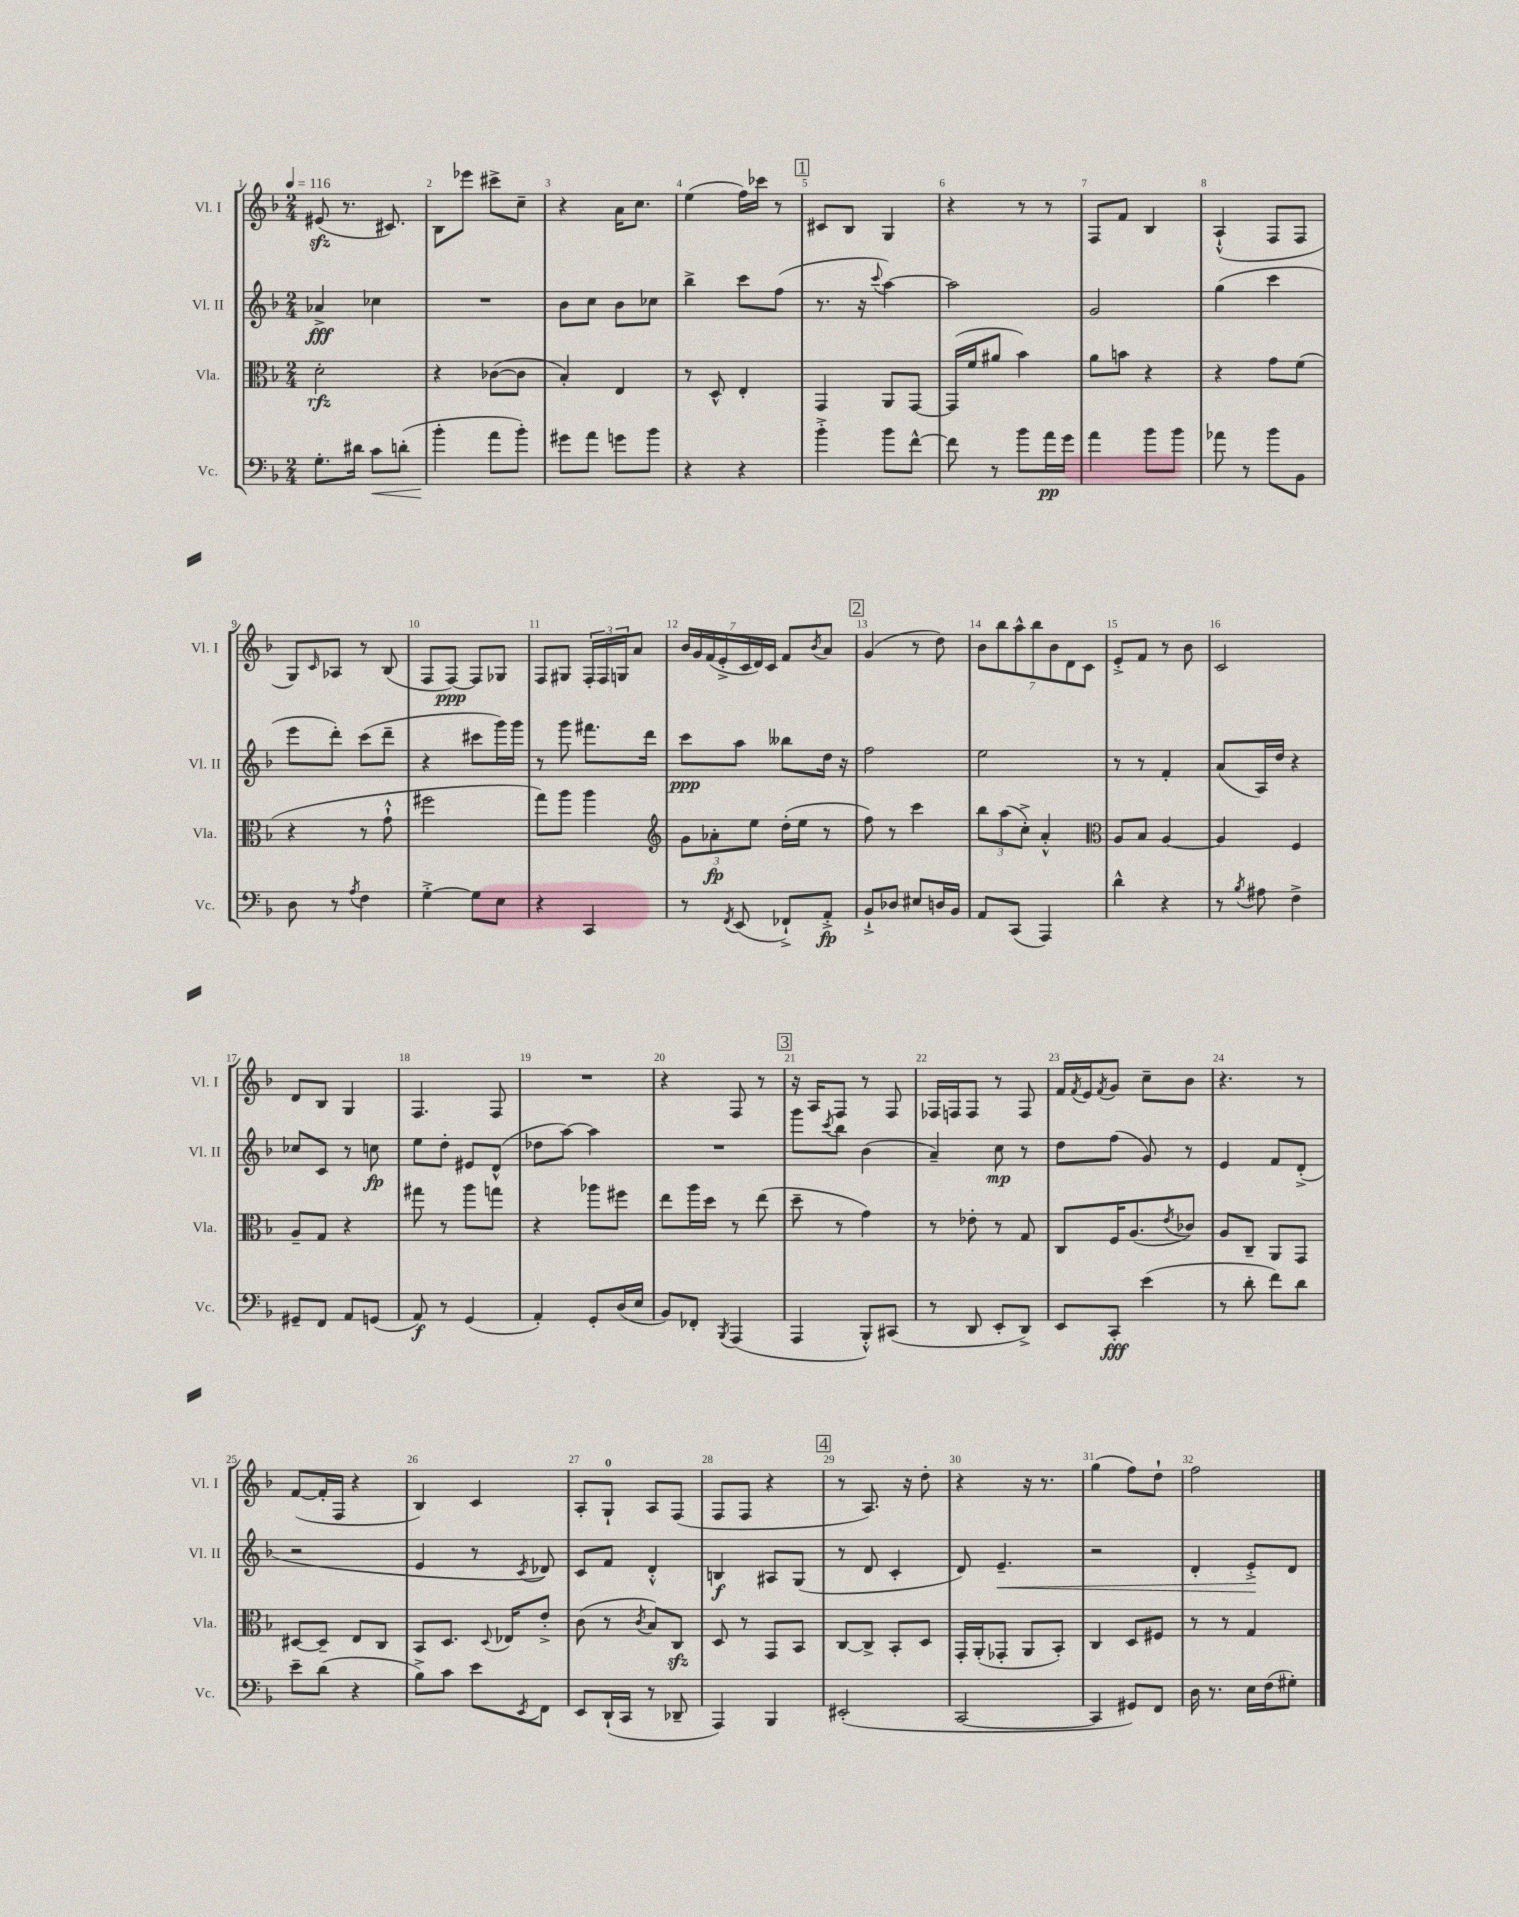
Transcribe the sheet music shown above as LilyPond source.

<<
\new StaffGroup <<
\new Staff = "s0" \with { instrumentName = "Vl. I" shortInstrumentName = "Vl. I" } {
    \clef treble \key f \major \numericTimeSignature \time 2/4 \tempo 4 = 116
    eis'8\sfz( r8. cis'8.) |
    bes8 ees'''8 cis'''8-> c''8-- |
    r4 a'16 c''8. |
    e''4( f''16) ces'''16 r8 |
    \mark \markup { \box "1" } cis'8 bes8 g4 |
    r4 r8 r8 |
    f8 f'8 bes4 |
    a4-!-^( f8 f8 |
    g8) \grace { c'16 } aes8 r8 bes8( |
    f8 f8~\ppp) f8 ges8 |
    f8 gis8 \tuplet 3/2 { f16-. f16 g16 } a'8 |
    \tuplet 7/4 { bes'16 g'16 f'16( e'16-.-> c'16 d'16) c'16 } f'8 \acciaccatura { bes'8 } a'8 |
    \mark \markup { \box "2" } g'4( r8 d''8) |
    \tuplet 7/4 { bes'8 bes''8 a''8-^ bes''8 bes'8 d'8 c'8 } |
    e'8-.-> f'8 r8 bes'8 |
    c'2 |
    d'8 bes8 g4 |
    f4. f8 |
    R2 |
    r4 f8 r8 |
    \mark \markup { \box "3" } r16 a16 f8 r8 f8 |
    fes16 f16 f8 r8 f8 |
    f'16 \acciaccatura { f'8 } e'16 \acciaccatura { f'8 } g'8 c''8-- bes'8 |
    r4. r8 |
    f'8~( f'16-. f16 r4 |
    bes4) c'4 |
    a8-. g8-0-! a8 f8( |
    f8 f8 r4 |
    \mark \markup { \box "4" } r8 a8.) r16 d''8-. |
    r4 r16 r8. |
    g''4( f''8) d''8-! |
    f''2 \bar "|." |
}
\new Staff = "s1" \with { instrumentName = "Vl. II" shortInstrumentName = "Vl. II" } {
    \clef treble \key f \major \numericTimeSignature \time 2/4
    aes'4->\fff ces''4 |
    R2 |
    bes'8 c''8 bes'8 ces''8 |
    bes''4-> c'''8 f''8( |
    \mark \markup { \box "1" } r8. r16 \appoggiatura { c'''8 } a''4~) |
    a''2 |
    g'2 |
    g''4( c'''4 |
    e'''8 d'''8-.) c'''8( d'''8-- |
    r4 cis'''8 g'''16) g'''16 |
    r8 g'''8 fis'''8. d'''16 |
    c'''8\ppp a''8 beses''8 d''16 r16 |
    \mark \markup { \box "2" } f''2 |
    e''2 |
    r8 r8 f'4-. |
    a'8( a16) d''16 r4 |
    ces''8 c'8 r8 c''8\fp |
    e''8 d''8-. eis'8 d'8-^( |
    des''8 a''8~) a''4 |
    R2 |
    \mark \markup { \box "3" } g'''8 \acciaccatura { c'''8 } bes''8 bes'4( |
    a'4--) c''8\mp r8 |
    d''8 f''8( g'8) r8 |
    e'4 f'8 d'8-.->( |
    r2 |
    e'4 r8 \acciaccatura { c'8 } des'8) |
    c'8 f'8 d'4-.-^ |
    b4\f ais8 g8( |
    \mark \markup { \box "4" } r8 d'8 c'4-. |
    d'8) e'4.--\< |
    r2 |
    d'4-. e'8-.->\! d'8 \bar "|." |
}
\new Staff = "s2" \with { instrumentName = "Vla." shortInstrumentName = "Vla." } {
    \clef alto \key f \major \numericTimeSignature \time 2/4
    d'2-.\rfz |
    r4 ces'8~( ces'8 |
    bes4-.) e4 |
    r8 d8-^ e4-. |
    \mark \markup { \box "1" } g,4 a,8 g,8~ |
    g,16( f'16 ais'8 bes'4) |
    a'8 b'8 r4 |
    r4 g'8 f'8( |
    r4 r8 g'8-!-^ |
    fis''2 |
    g''8) a''8 a''4 |
    \clef treble \tuplet 3/2 { g'8 aes'8-.\fp e''8 } d''16-.( e''16 r8 |
    \mark \markup { \box "2" } f''8) r8 c'''4 |
    \tuplet 3/2 { bes''8 a''8( c''8-.->) } a'4-.-^ |
    \clef alto a8 bes8 a4~ |
    a4 f4 |
    a8-- g8 r4 |
    gis''8 r8 a''8 g''8 |
    r4 aes''8 fis''8 |
    e''8 a''16 d''16 r8 e''8( |
    \mark \markup { \box "3" } d''8-- r8 g'4) |
    r8 ees'8-. r8 g8 |
    c8 f16 a8.( \acciaccatura { e'8 } ces'8) |
    a8 c8-- a,8 g,8 |
    dis8~ dis8-- e8 c8 |
    bes,8 d8. \appoggiatura { d8 } ees16 e'8-.-> |
    c'8( r8 \acciaccatura { c'8 } bes8) c8\sfz |
    d8 r8 g,8 bes,8 |
    \mark \markup { \box "4" } c8~ c8-> bes,8-. d8 |
    g,16-. a,16-.( ges,8-. a,8 bes,8-.) |
    c4 d8 fis8 |
    r8 r8 g4 \bar "|." |
}
\new Staff = "s3" \with { instrumentName = "Vc." shortInstrumentName = "Vc." } {
    \clef bass \key f \major \numericTimeSignature \time 2/4
    g8.-. dis'16 c'8\< d'8-.( |
    bes'4-.\! a'8 bes'8-.) |
    gis'8 a'8 g'8 bes'8 |
    r4 r4 |
    \mark \markup { \box "1" } bes'4-.-> bes'8 f'8~-^ |
    f'8 r8 bes'8 a'16\pp g'16 |
    a'4 bes'8 bes'8 |
    aes'8 r8 bes'8 bes,8 |
    d8 r8 \acciaccatura { a8 } f4 |
    g4~-.-> g8 e8 |
    r4 c,4 |
    r8 \acciaccatura { f,8 } e,8( fes,8-!->) a,8-.->\fp |
    \mark \markup { \box "2" } bes,8-!-> des8 eis8 d16 bes,16 |
    a,8 c,8( a,,4) |
    d'4-^ r4 |
    r8 \acciaccatura { bes8 } ais8 f4-> |
    gis,8-- f,8 a,8 g,8( |
    a,8\f) r8 g,4( |
    a,4-.) g,8-. d16( e16 |
    bes,8) fes,8-. \acciaccatura { bes,,8 } a,,4( |
    \mark \markup { \box "3" } a,,4 bes,,8-.-^) cis,8( |
    r8 d,8 e,8-. d,8->) |
    e,8 c,8-.\fff e'4( |
    r8 d'8-. f'8) d'8 |
    e'8-- d'8( r4 |
    bes8->) c'8 e'8 \acciaccatura { e,8 } f,8 |
    e,8 d,16-!( c,16 r8 des,8-- |
    a,,4) bes,,4 |
    \mark \markup { \box "4" } eis,2-.( |
    c,2~ |
    c,4 gis,8) f,8 |
    d16 r8. e16 f16( gis8-.) \bar "|." |
}
>>
>>
\layout { \context { \Score \override BarNumber.break-visibility = ##(#f #t #t) barNumberVisibility = #all-bar-numbers-visible } }
